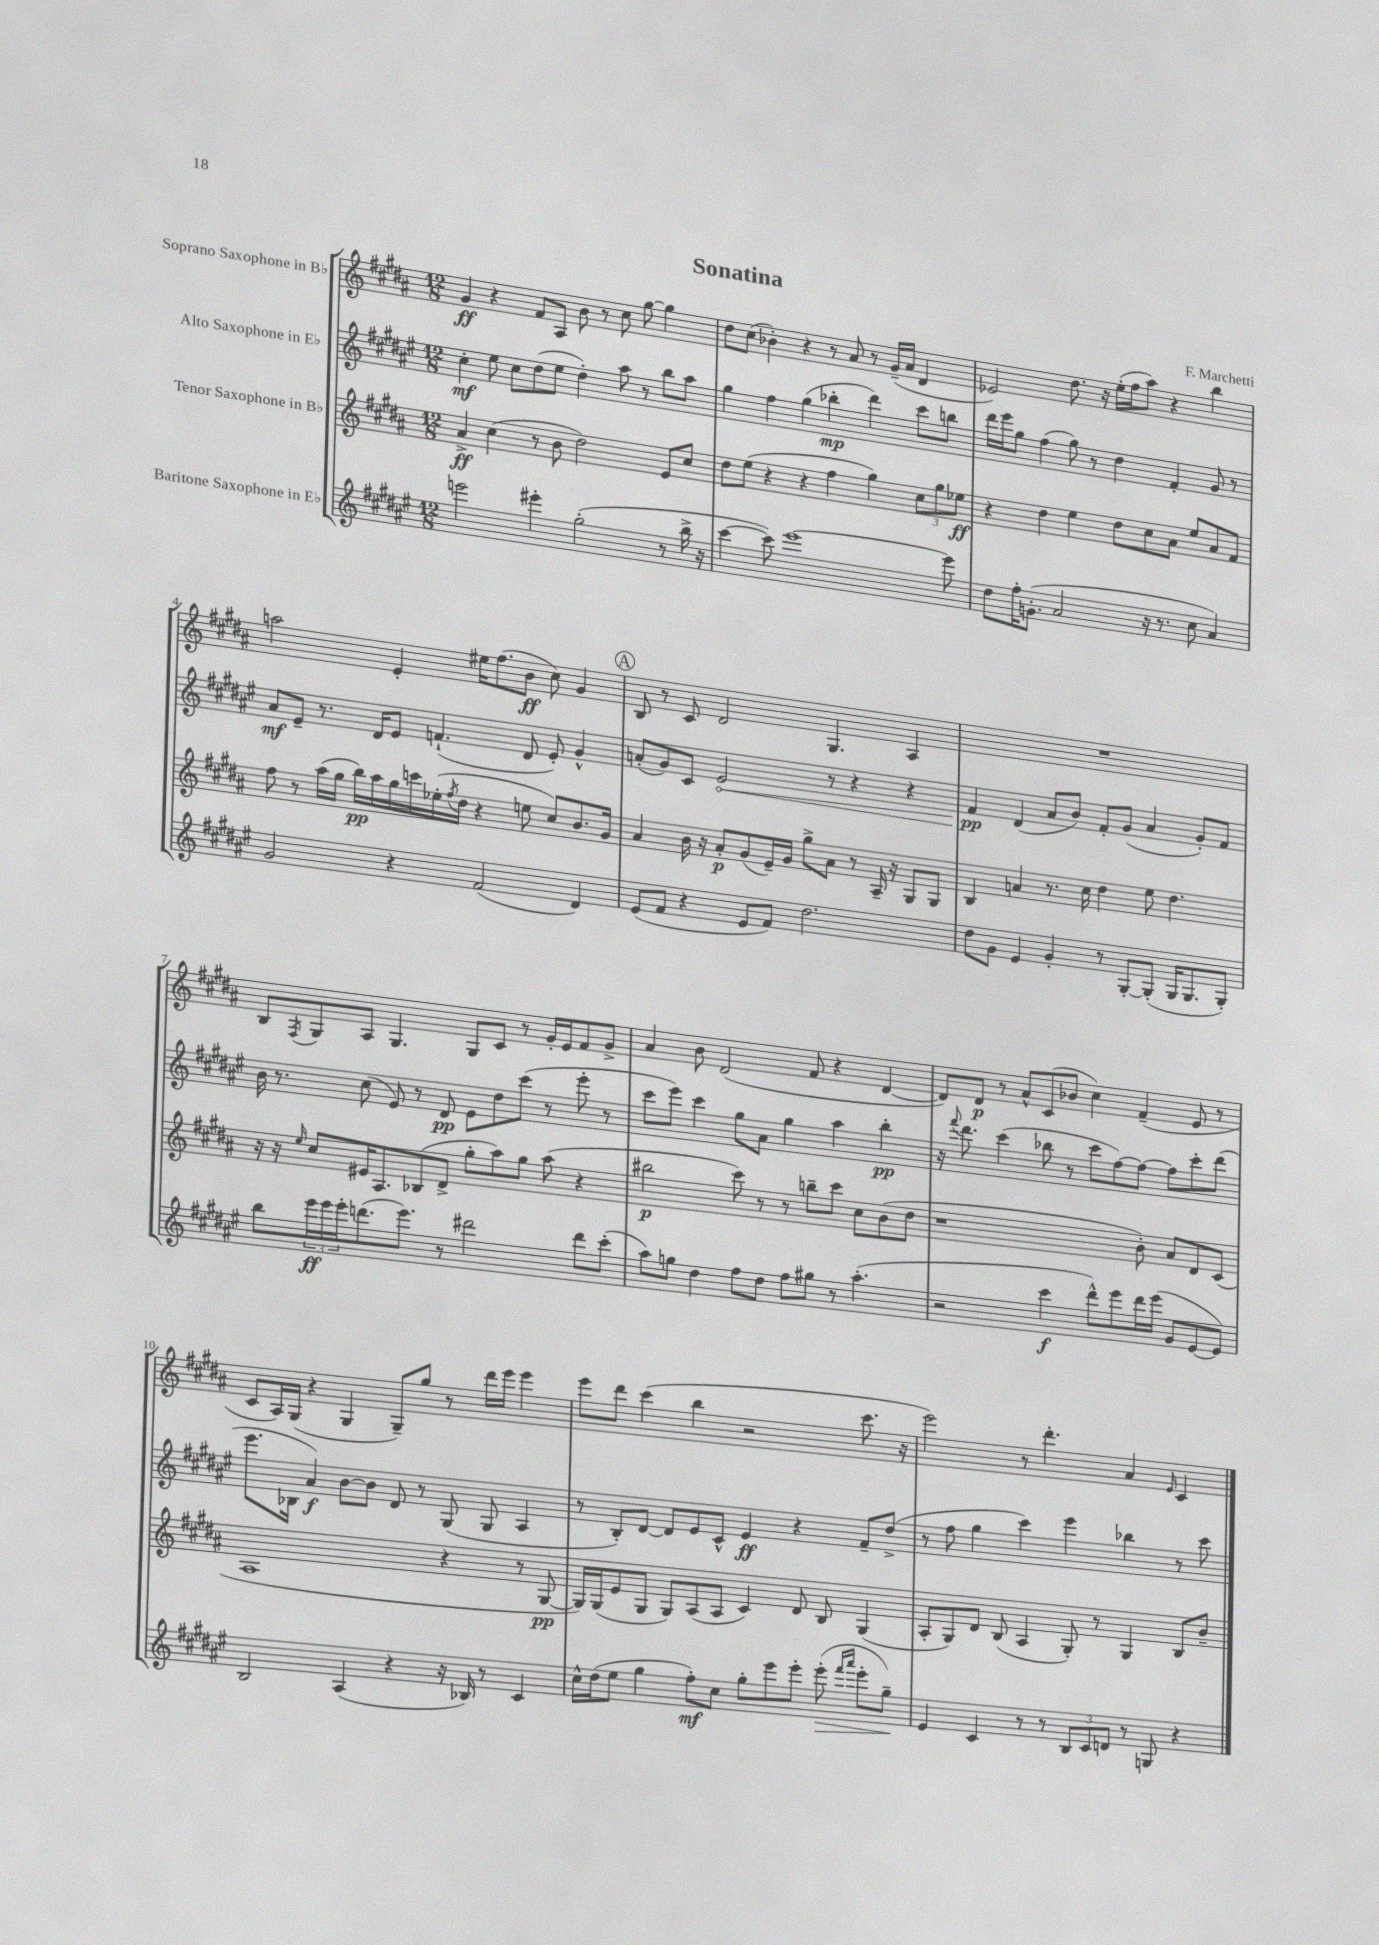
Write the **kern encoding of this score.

**kern	**dynam	**kern	**dynam	**kern	**dynam	**kern	**dynam
*part4	*part4	*part3	*part3	*part2	*part2	*part1	*part1
*staff4	*staff4	*staff3	*staff3	*staff2	*staff2	*staff1	*staff1
*I"Baritone Saxophone in E♭	*	*I"Tenor Saxophone in B♭	*	*I"Alto Saxophone in E♭	*	*I"Soprano Saxophone in B♭	*
*clefG2	*	*clefG2	*	*clefG2	*	*clefG2	*
*k[f#c#g#d#a#e#]	*	*k[f#c#g#d#a#]	*	*k[f#c#g#d#a#e#]	*	*k[f#c#g#d#a#]	*
*M12/8	*	*M12/8	*	*M12/8	*	*M12/8	*
=1	=1	=1	=1	=1	=1	=1	=1
2eeen\	.	4a#^/	ff	4cc#'\	mf	4g#/	ff
.	.	(4cc#\	.	8ee#\	.	4r	.
.	.	.	.	8cc#\L	.	.	.
4eee#X'\	.	8r	.	(8dd#\	.	8f#/L	.
.	.	8b\	.	8ee#\J	.	8A#/J	.
(2gg#'\	.	2dd#\)	.	4dd#'\)	.	8b\	.
.	.	.	.	.	.	8r	.
.	.	.	.	8aa#\	.	8cc#\	.
.	.	.	.	8r	.	[8gg#\	.
8r	.	8e/L	.	8bb\L	.	4gg#\]	.
16bb^\	.	8cc#/J	.	8aa#\J	.	.	.
16r	.	.	.	.	.	.	.
=2	=2	=2	=2	=2	=2	=2	=2
[4ccc#\	.	8dd#\L	.	4gg#\	.	8dd#\L	.
.	.	(8ee\J	.	.	.	(8cc#\J	.
8ccc#\])	.	4r	.	4ff#\	.	4b-X'\)	.
[1eee#	.	.	.	.	.	.	.
.	.	4r	.	(4gg#\	.	4r	.
.	.	4ff#\	.	4bb-X'\	mp	8r	.
.	.	.	.	.	.	8a#/	.
.	.	4gg#\)	.	4ddd#\)	.	8r	.
.	.	.	.	.	.	(16g#~/LL	.
.	.	.	.	.	.	16a#/JJ	.
.	.	12cc#\L	.	8ccc#\L	.	4d#/	.
.	.	12gg#\	.	.	.	.	.
8eee#\]	.	.	.	8bbn\J	.	.	.
.	.	12ee-X\J	ff	.	.	.	.
=3	=3	=3	=3	=3	=3	=3	=3
8dd#\L	.	4r	.	16ddd#\LL	.	2e-X/)	.
.	.	.	.	16eee#\J	.	.	.
16ff#'\K	.	.	.	8gg#\J	.	.	.
(8.gn'\J	.	.	.	.	.	.	.
.	.	4dd#\	.	(4ff#\	.	.	.
2a#/	.	.	.	.	.	.	.
.	.	4ee\	.	8gg#\)	.	8.dd#\	.
.	.	.	.	8r	.	.	.
.	.	.	.	.	.	16r	.
.	.	8dd#\L	.	4dd#\	.	(16ee'\LL	.
.	.	.	.	.	.	16ff#\J	.
16r	.	8cc#\	.	.	.	8aa#\J)	.
8.r	.	.	.	.	.	.	.
.	.	8a#\J	.	4f#'/	.	4r	.
8cc#\	.	8ee/L	.	.	.	.	.
4a#/)	.	8a#/	.	8g#/	.	4bb\	.
.	.	8f#/J	.	8r	.	.	.
!!LO:LB:g=z
=4	=4	=4	=4	=4	=4	=4	=4
2g#/	.	8ff#\	.	8a#/L	mf	2aan\	.
.	.	8r	.	8e#~/J	.	.	.
.	.	(16aa#\LL	.	8.r	.	.	.
.	.	16gg#\JJ	.	.	.	.	.
.	.	16bb\LL)	pp	.	.	.	.
.	.	16aa#\	.	16d#/KL	.	.	.
4r	.	16gg#\	.	8e#/J	.	4e'/	.
.	.	16cccn\	.	.	.	.	.
.	.	(16ee-X'\	.	(4.fn`/	.	.	.
.	.	8qff#/	.	.	.	.	.
.	.	16dd#\JJ	.	.	.	.	.
(2f#/	.	4r	.	.	.	16ee#X\KL	.
.	.	.	.	.	.	(8.ff#\	.
.	.	8een\	.	8d#/	.	8b\J	ff
.	.	8cc#/L)	.	8e#'/)	.	8cc#\)	.
4d#/)	.	8.b/	.	4g#^^/	.	4g#/	.
.	.	16g#/Jk	.	.	.	.	.
!!LO:REH:place=s1:t=A
=5	=5	=5	=5	=5	=5	=5	=5
(8e#/L	.	4a#/	.	(8an'/L	.	8B/	.
8f#/J	.	.	.	8g#/)	.	8r	.
4r	.	16b\	.	8c#/J	.	8c#/	.
.	.	16r	.	.	.	.	.
!	!	!	!	!	!LO:HP:b	!	!
.	.	8a#'/L	p	2e#/	<	2d#/	.
8e#/L	.	(8g#/	.	.	.	.	.
8f#/J)	.	16e~/L)	.	.	.	.	.
.	.	16g#/JJ	.	.	.	.	.
2.dd#\	.	8gg#^\L	.	.	.	.	.
.	.	8a#\J	.	8r	.	4.G#/	.
.	.	8r	.	4r	.	.	.
.	.	16A#~/	.	.	.	.	.
.	.	16r	.	.	.	.	.
.	.	8G#/L	.	4r	.	4A#/	.
.	.	8G#/J	.	.	.	.	.
=6	=6	=6	=6	=6	=6	=6	=6
8dd#\L	.	4B/	.	4f#/	pp	1.r	.
8g#\J	.	.	.	.	.	.	.
4e#/	.	4an/	.	(4d#/	[	.	.
4g#'/	.	8.r	.	8a#/L	.	.	.
.	.	.	.	8b/J)	.	.	.
.	.	16cc#\	.	.	.	.	.
8r	.	4dd#\	.	8f#'/L	.	.	.
[8G#'/L	.	.	.	(8g#/J	.	.	.
(8G#'/J]	.	8ee\	.	4a#/	.	.	.
16G#/KL	.	4.dd#\	.	.	.	.	.
8.G#/	.	.	.	.	.	.	.
.	.	.	.	8g#'/L)	.	.	.
8G#'/J)	.	.	.	8f#/J	.	.	.
!!LO:LB:g=z
=7	=7	=7	=7	=7	=7	=7	=7
8bb\L	.	16r	.	16b\	.	8B/L	.
.	.	16r	.	8.r	.	.	.
.	.	16qqee/	.	.	.	8qF#/	.
24eee#\L	ff	8cc#/L	.	.	.	8G#/	.
24eee#\	.	.	.	.	.	.	.
24eee#'\J	.	.	.	.	.	.	.
(8.dddn\	.	16e#X/K	.	(8cc#\	.	8A#/J	.
.	.	8.A#/	.	.	.	.	.
.	.	.	.	8e#/)	.	4.G#/	.
8.eee#\J)	.	.	.	.	.	.	.
.	.	(8B-X/	.	8r	.	.	.
8r	.	8d#^/J	.	8d#/	pp	.	.
2ddd#X\	.	8gg#'\L	.	8e#\L	.	8G#/L	.
.	.	8aa#\)	.	8dd#\	.	8c#/J	.
.	.	8gg#\J	.	(8ccc#\J	.	8r	.
.	.	(8aa#\	.	8r	.	16g#'/LL	.
.	.	.	.	.	.	16e/J	.
8ddd#\L	.	4r	.	8eee#'\	.	8f#/	.
(8ccc#'\J	.	.	.	8r	.	8g#^/J	.
=8	=8	=8	=8	=8	=8	=8	=8
8aa#\L)	.	2bb#X\	p	8ccc#\L	.	4a#/	.
8ggn\J	.	.	.	8eee#\J)	.	.	.
4dd#\	.	.	.	4ccc#\	.	8b\	.
.	.	.	.	.	.	(2d#/	.
8ff#\L	.	8ccc#\)	.	8gg#\L	.	.	.
8dd#\J	.	8r	.	8a#\J	.	.	.
8ff#\L	.	8r	.	4gg#\	.	.	.
8gg#X\J	.	8bbn~\L	.	.	.	8f#/	.
8r	.	8ccc#\J	.	4aa#\	.	4r	.
(4.aa#'\	.	8cc#\L	.	.	.	.	.
.	.	(8b\	.	4bb'\	pp	[4d#/	.
.	.	8dd#\J	.	.	.	.	.
=9	=9	=9	=9	=9	=9	=9	=9
2r	.	1r	.	16r	.	8d#/L])	.
.	.	.	.	8qqfff#/	.	.	.
.	.	.	.	8.ddd#\	.	.	.
.	.	.	.	.	.	8d#/J	p
.	.	.	.	(4ccc#\	.	8r	.
.	.	.	.	.	.	8a#^^/L	.
4ccc#\	f	.	.	8bb-X\	.	(8c#/	.
.	.	.	.	8r	.	8b-X/J	.
8ddd#^^\L)	.	.	.	8ccc#\L	.	4cc#\)	.
8eee#\	.	.	.	[8ff#\)	.	.	.
16ddd#\L	.	8b'\)	.	8ff#\J_	.	(4f#~/	.
(16eee#\JJ	.	.	.	.	.	.	.
8g#/L	.	8a#/L	.	8ff#\L]	.	.	.
[8e#/	.	8d#/	.	8ccc#'\	.	8e/	.
8e#/J])	.	(8c#/J	.	(8ddd#\J	.	8r	.
!!LO:LB:g=z
=10	=10	=10	=10	=10	=10	=10	=10
2B/	.	1A#	.	8.eee#\L	.	8c#/L	.
.	.	.	.	.	.	16A#/L)	.
.	.	.	.	16B-X\Jk	.	(16G#/JJ	.
.	.	.	.	4a#/)	f	4r	.
(4A#/	.	.	.	[8b\L	.	4G#/	.
.	.	.	.	8b\J]	.	.	.
4r	.	.	.	8d#/	.	8G#~/L)	.
.	.	.	.	8r	.	8gg#/J	.
16r	.	4r	.	(8G#/	.	8r	.
16B-X/)	.	.	.	.	.	.	.
8r	.	.	.	8G#/	.	16ddd#\LL	.
.	.	.	.	.	.	16eee\JJ	.
4c#/	.	8r	.	4A#/	.	4eee\	.
.	.	[8G#/	pp	.	.	.	.
=11	=11	=11	=11	=11	=11	=11	=11
16cc#^^\LL	.	16G#/LL])	.	8r	.	8eee\L	.
(16dd#\J	.	(16G#/J	.	.	.	.	.
8ee#\J	.	8e/	.	8B'/L)	.	8ddd#\J	.
4gg#\	.	8G#/J	.	[8d#/J	.	(4ccc#\	.
.	.	8G#/L)	.	8d#/L]	.	.	.
8ff#'\L)	mf	(8A#/	.	8e#/	.	4bb\	.
8cc#\J	.	8A#/J	.	8c#^^/J	.	.	.
8gg#'\L	.	4c#/)	.	4e#/	ff	2r	.
8eee#\	.	.	.	.	.	.	.
8eee#'\J	.	8d#/	.	4r	.	.	.
!	!LO:HP:b	!	!	!	!	!	!
(8eee#'\	>	8B/	.	.	.	.	.
16qqfff#/LL	.	.	.	.	.	.	.
16qqaaa#/JJ	.	.	.	.	.	.	.
8eee#'\L	.	(4G#/	.	8f#~/L	.	8.ccc#\	.
8gg#~\J)	.	.	.	(8dd#^/J	.	.	.
.	.	.	.	.	.	16r	.
.	]	.	.	.	.	.	.
=12	=12	=12	=12	=12	=12	=12	=12
4e#/	.	8A#'/L	.	8r	.	2eee\)	.
.	.	8G#/)	.	8ff#\	.	.	.
4c#/	.	8d#/J	.	4gg#\	.	.	.
.	.	(8B/	.	.	.	.	.
8r	.	4A#/	.	4ccc#\)	.	8r	.
8r	.	.	.	.	.	4.ddd#'\	.
12B/L	.	8G#'/)	.	4eee#\	.	.	.
12c#/	.	.	.	.	.	.	.
.	.	8r	.	.	.	.	.
12dn/J	.	.	.	.	.	.	.
8r	.	4G#/	.	4bb-X\	.	4a#/	.
8Gn/	.	.	.	.	.	.	.
.	.	.	.	.	.	16qqe/	.
4r	.	8B/L	.	8r	.	4c#/	.
.	.	8b~/J	.	8ccc#\	.	.	.
==	==	==	==	==	==	==	==
*-	*-	*-	*-	*-	*-	*-	*-
